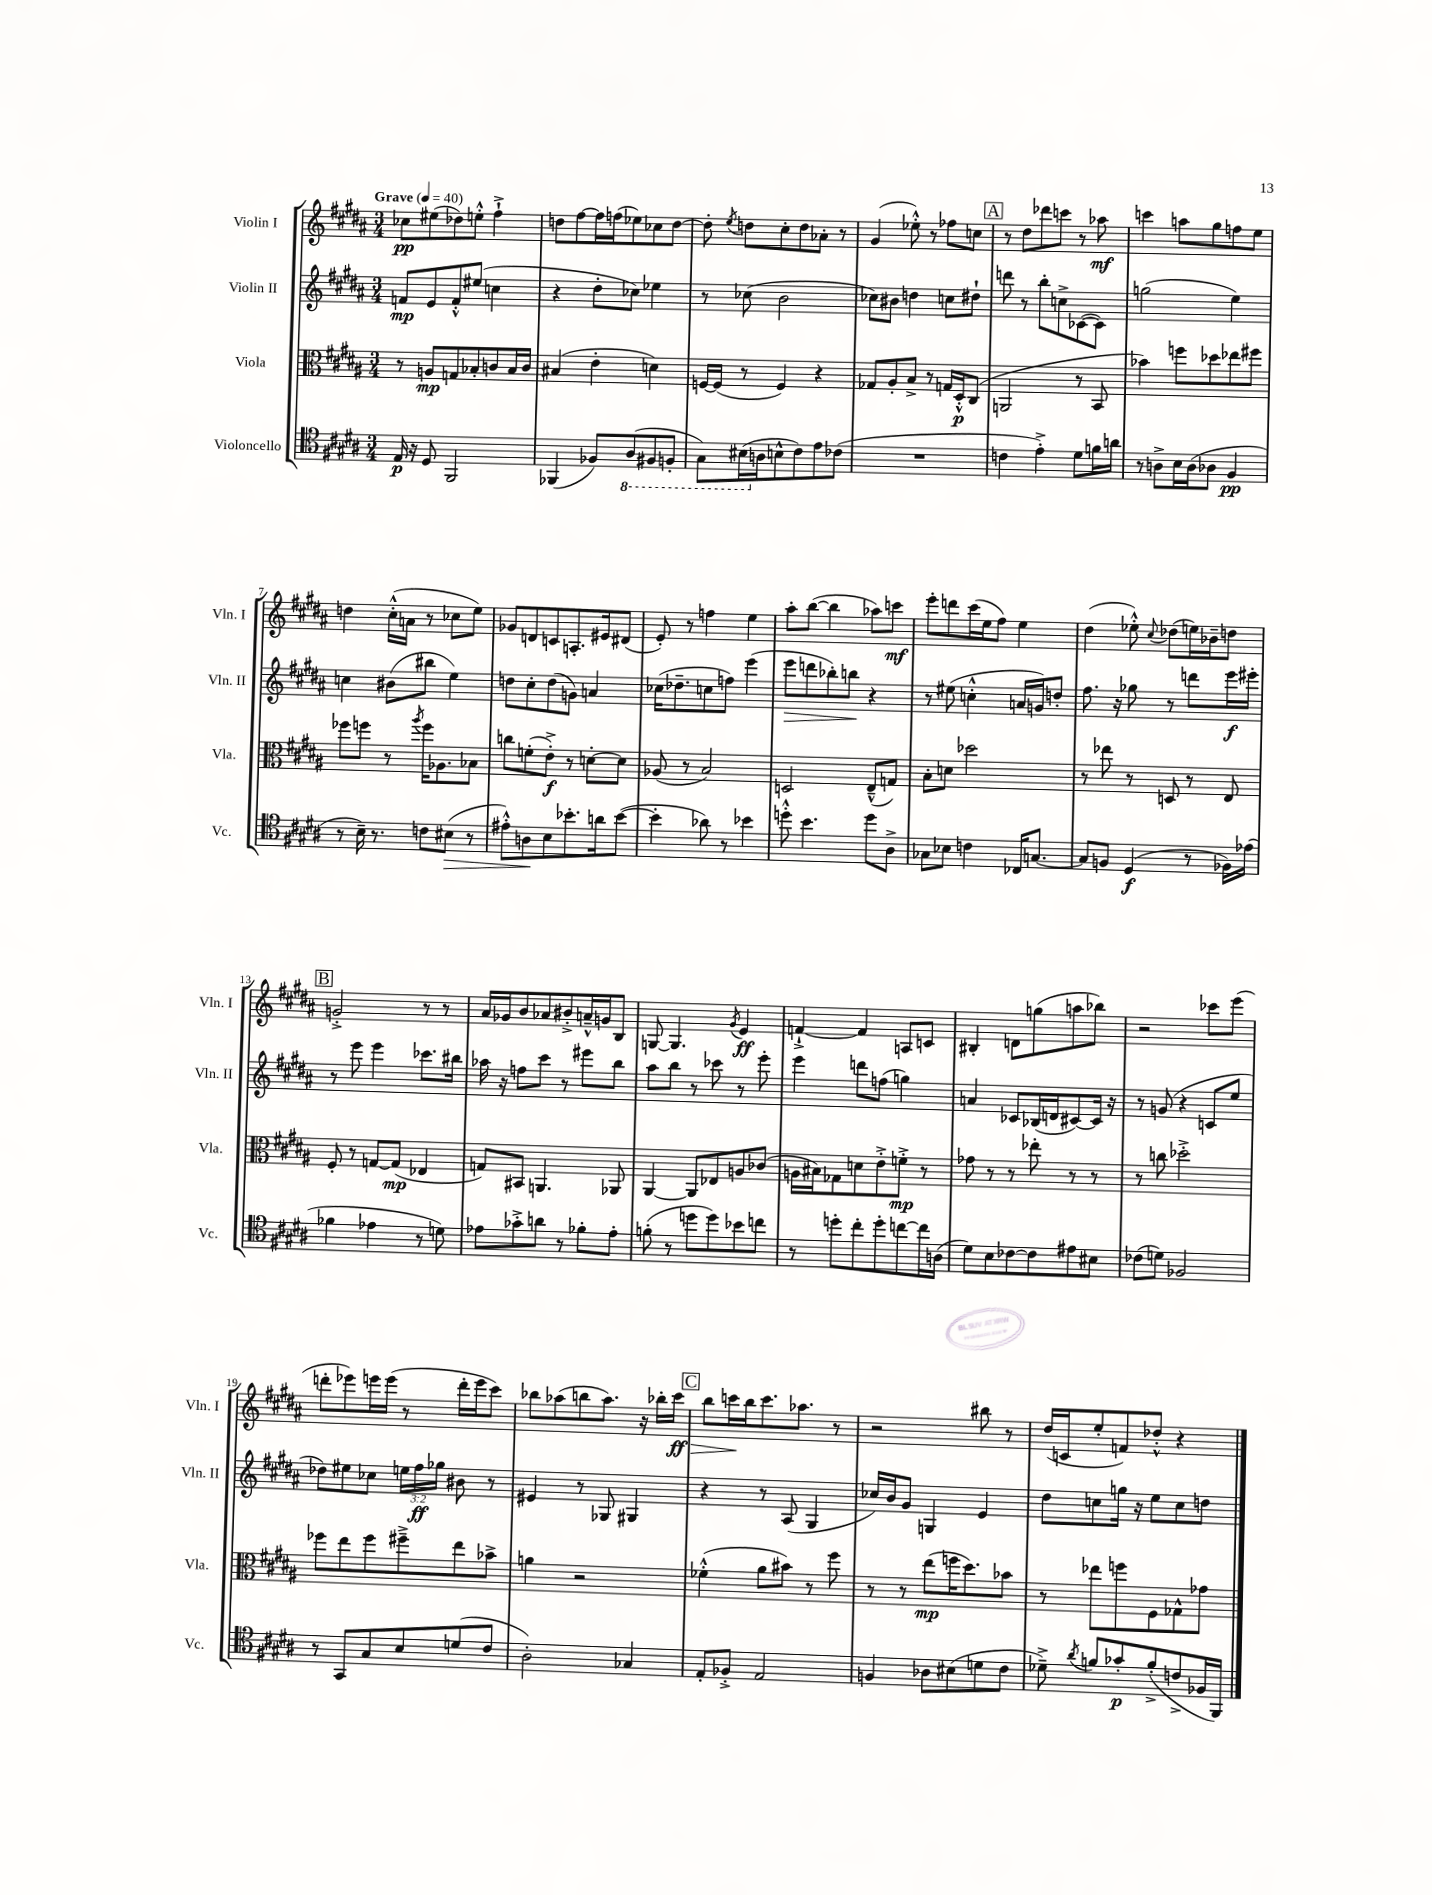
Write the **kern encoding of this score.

**kern	**kern	**kern	**kern
*staff4	*staff3	*staff2	*staff1
*clefC4	*clefC3	*clefG2	*clefG2
*k[f#c#g#d#a#]	*k[f#c#g#d#a#]	*k[f#c#g#d#a#]	*k[f#c#g#d#a#]
*M3/4	*M3/4	*M3/4	*M3/4
*MM40	*MM40	*MM40	*MM40
16E	8r	8f	8cc-
16r	.	.	.
8D#	8A	8e	(8ee#
2FF#	8G	8f'^^	8dd-)
.	8B-'	(8ee#	8ee'^^
.	8c	4cc	4ff#`^
.	16B-	.	.
.	16c	.	.
=	=	=	=
(4FF-	(4B#	4r	8dd
.	.	.	[8ff#
8F-)	4e'	8dd#'	16ff#]
.	.	.	(16ff
(8AA#	.	8cc-)	8ee-)
8FF#	4d)	4ee-	8cc-
8FF'	.	.	[8dd
=	=	=	=
8GG#)	[16F	8r	8dd']
.	(16F]	.	.
.	.	.	8qee
(16BB#	8r	(8cc-	8dd
16A	.	.	.
8B^^	4F)	2b	8cc#'
8c#)	.	.	8dd
8e	4r	.	8a-'
(8c-	.	.	8r
=	=	=	=
2.r	8G-	8cc-)	(4g#
.	8A#'	8b#	.
.	8B^	4dd	8ee-'^^)
.	8r	.	8r
.	16G	8cc	8ff-
.	16D#'^^	.	.
.	(8C#	8dd#`	8cc
=	=	=	=
4c	2AA	8ddd	8r
.	.	8r	8dd#
4e'^)	.	8bb'	8ddd-
.	.	8cc^	8ccc
8d#	8r	([8c-	8r
16f	8BB	8c-])	8aa-
16a	.	.	.
=	=	=	=
8r	4b-)	(2gg	4ccc
8A^	.	.	.
16B	8ff	.	8aa
(16A	.	.	.
8A-	8dd-	.	8gg#
4F#	8ee-	4ee)	8ff
.	8ff#	.	8ee
=	=	=	=
8r	8ff-	4cc	4dd
16B~)	8ff	.	.
8.r	.	.	.
.	8r	(8b#	(16cc#'^^
.	.	.	16a
.	8qaa#	.	.
8c	16ff	8bb#	8r
.	8.A-	.	.
(8B#	.	4ee)	8cc-
8r	8B-	.	8ee)
=	=	=	=
8e#'^^)	8cc	8dd	8g-
8A	(8f'	8cc#'	8d
8B	8e'^)	(8dd	8c
8.b-'	8r	8g)	8.A'
.	[8d'	4a	.
16a	.	.	16e#
([8b-	8d]	.	(8d#
=	=	=	=
4b-']	(8A-	(16cc-	8e')
.	.	8.dd-~	.
.	8r	.	8r
8a-)	2B)	8cc	4ff
8r	.	8ff)	.
4b-	.	(4eee	4ee
=	=	=	=
8dd'^^	2D	8eee	8aa#'
4.b	.	8ddd	([8bb
.	.	8bb-')	4bb]
.	.	8bb	.
8dd	(8E~^^	4r	8aa-)
8A#^	8G)	.	8ccc
=	=	=	=
8G-	8B'	8r	8eee'
8B-	8d	(8ee#	8ddd
4c	2dd-	4cc'^^	(16ccc#
.	.	.	16ee
.	.	.	8ff#)
16C-	.	16a	4ee
[8.G	.	16g)	.
.	.	8dd'	.
=	=	=	=
8G]	8r	8.ff#	(4dd#
8F	8ee-	.	.
.	.	16r	.
(4D#	8r	8gg-	8ee-'^^)
.	.	.	8qqcc#
.	8D	8r	(8dd-
8r	8r	8ddd	16ee)
.	.	.	16b-~
16F-)	8E	16eee	8dd
(16e-	.	16eee#'	.
=	=	=	=
4f-	8F#'	8r	2g'^
.	8r	8eee	.
4e-	[8G	4eee	.
.	(8G]	.	.
8r	4E-	8.ccc-	8r
8d)	.	.	8r
.	.	16bb#	.
=	=	=	=
8e-	8G)	16aa-	16a#
.	.	16r	16g-
8g-'^	8BB#	8ff	8b
8a	4.AA	8ccc#	8a-
8r	.	8r	8b#'^
8f-'	.	8eee#	16a~^^
.	.	.	16g
8e-'	8AA-	8bb	8B
=	=	=	=
(8f'	[4AA#	8aa#	[8G
8r	.	8bb	4.G]
8dd	8AA#]	8r	.
8dd)	8E-	8ccc-	.
.	.	.	8qg#
8b-	8A	8r	4e
8cc	(8c-	8eee'	.
=	=	=	=
8r	16A	4eee	[4f`^
.	16B#)	.	.
8dd'	8G-	.	.
8cc#'	8d	8ddd	4f]
8dd'	8e'^	(8ff	.
[8cc	8f'^	4gg)	8A
16cc]	8r	.	8c
(16A	.	.	.
=	=	=	=
8d#)	8g-	4a	4B#'
8B	8r	.	.
[8c-	8r	8c-	8d
8c-]	8ee-'	(16B-	(8gg
.	.	16d	.
8e#	8r	[8c#)	8aa
8B#	8r	16c#]	8bb-)
.	.	16r	.
=	=	=	=
(8c-	8r	8r	2r
8d)	8cc	(8g	.
2F-	2dd-'^	4r	.
.	.	8c	8ccc-
.	.	8ee	(8eee
=	=	=	=
8r	8ff-	8dd-)	8ddd'
8GG#	8ee	8ee#	8eee-)
8G#	8ff-	8cc-	16eee
.	.	.	(16eee
8B	8ff#~^	24ee	8r
.	.	24ff#	.
.	.	24gg-	.
(8d	8ee	8b#	16ddd'
.	.	.	16eee
8c#	8b-^	8r	8ccc#)
=	=	=	=
2A#')	4a	4e#	8bb-
.	.	.	(8aa-
.	2r	8r	8bb
.	.	8G-	8.aa-)
4G-	.	4G#	.
.	.	.	16r
.	.	.	16bb-'
.	.	.	16ccc#
=	=	=	=
8E'	(4f-'^^	4r	8bb
8F-'^	.	.	16ccc
.	.	.	16bb
2E	8a#	8r	8.ccc
.	8b#)	(8A#	.
.	.	.	8.aa-
.	8r	4G#	.
.	8ff#	.	8r
=	=	=	=
4F	8r	16cc-)	2r
.	.	16b	.
.	8r	8g#	.
8A-	(8ee	4G	.
(8B#	16ff	.	.
.	8.dd#)	.	.
8d	.	4e	8bb#
8c#	8b-	.	8r
=	=	=	=
8d-~^)	8r	8dd#	(16dd#
.	.	.	16c
8qa#	.	.	.
8f	8ee-	8cc	8ee'
8g-'	8ff	16gg	8f)
.	.	16r	.
(8f'^	8F#	8ee	8dd-'^^
8c^	8G-^^	8cc	4r
16F-	8g-	8dd	.
16FF#)	.	.	.
==	==	==	==
*-	*-	*-	*-
